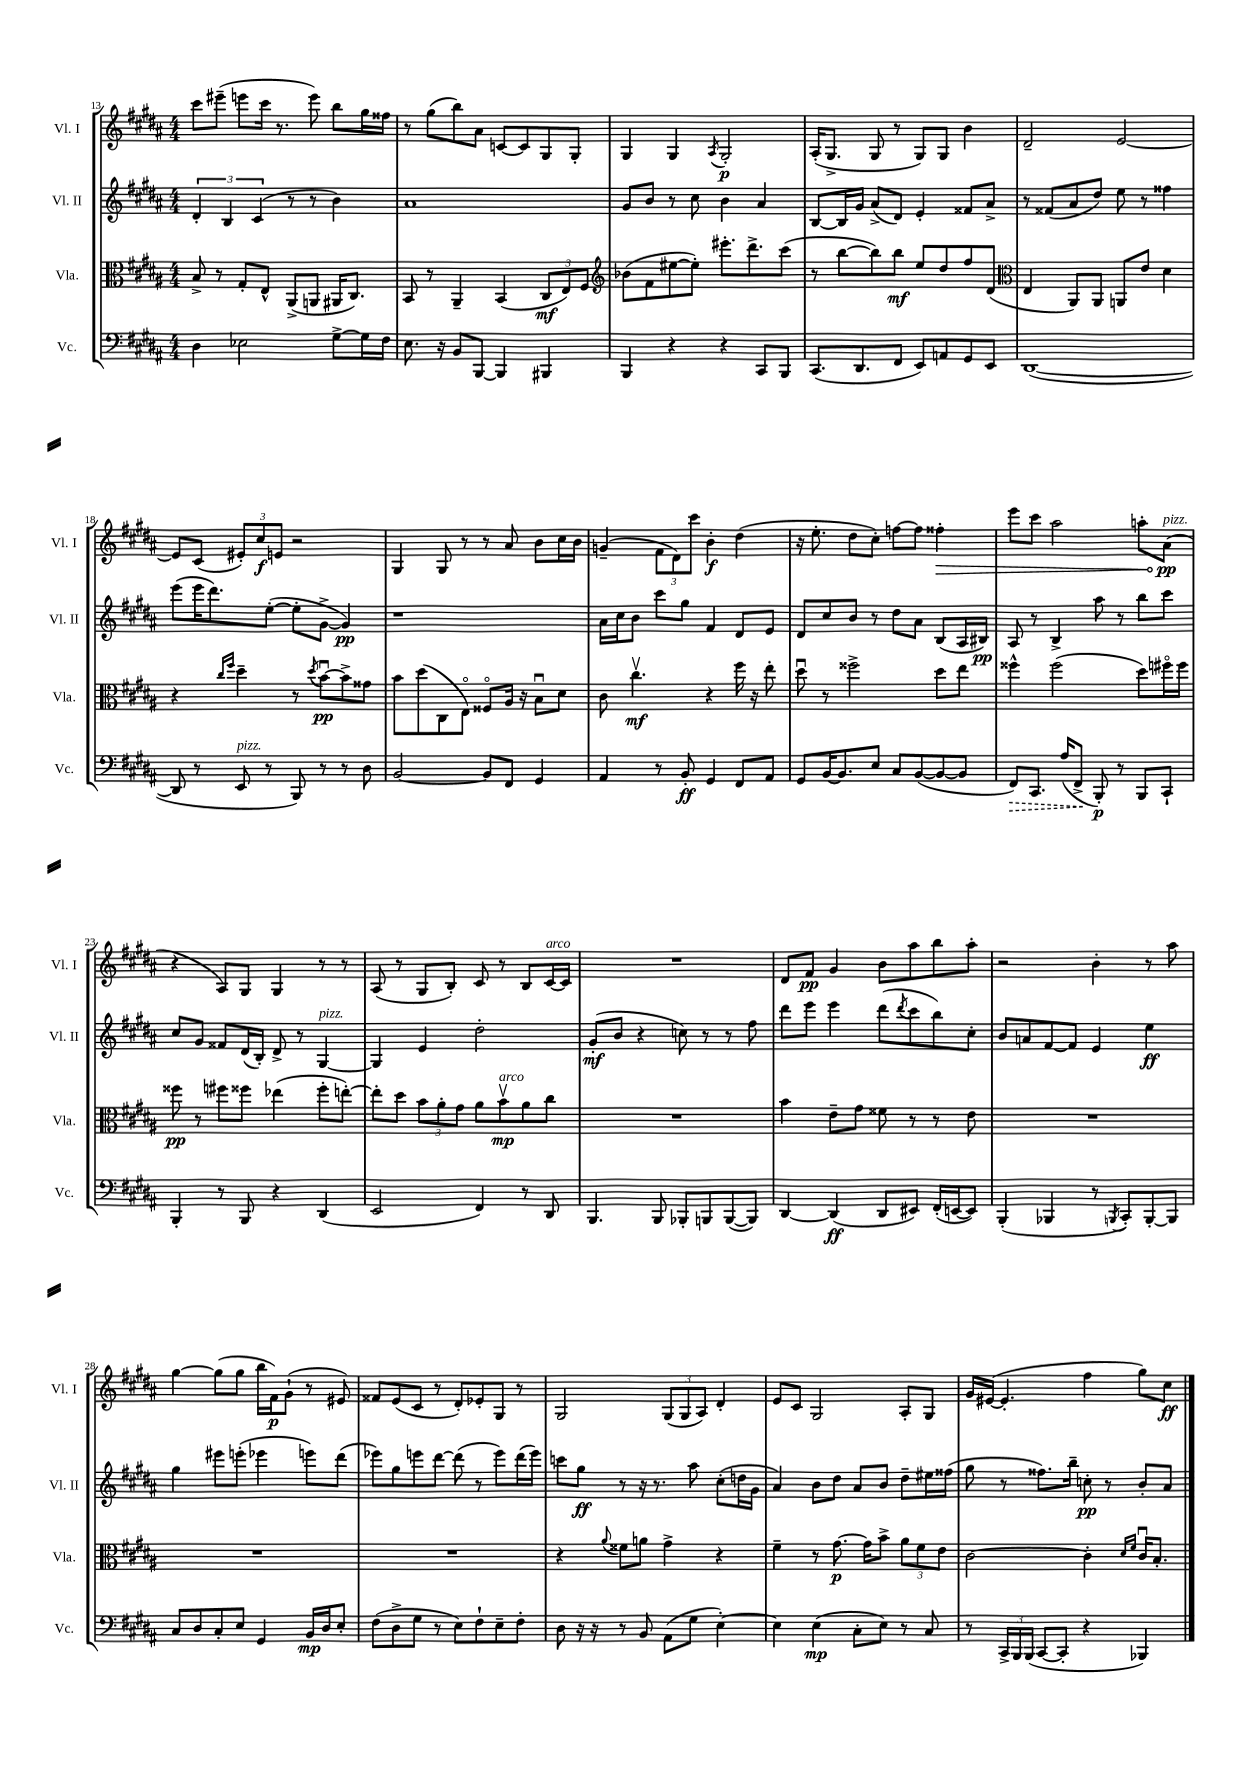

**kern	**dynam	**kern	**dynam	**kern	**dynam	**kern	**dynam
*part4	*part4	*part3	*part3	*part2	*part2	*part1	*part1
*staff4	*staff4	*staff3	*staff3	*staff2	*staff2	*staff1	*staff1
*I"Vc.	*	*I"Vla.	*	*I"Vl. II	*	*I"Vl. I	*
*I'Vc.	*	*I'Vla.	*	*I'Vl. II	*	*I'Vl. I	*
*clefF4	*	*clefC3	*	*clefG2	*	*clefG2	*
*k[f#c#g#d#a#]	*	*k[f#c#g#d#a#]	*	*k[f#c#g#d#a#]	*	*k[f#c#g#d#a#]	*
*M4/4	*	*M4/4	*	*M4/4	*	*M4/4	*
=13	=13	=13	=13	=13	=13	=13	=13
4D#\	.	8B^/	.	6d#'/	.	8ccc#\L	.
.	.	8r	.	.	.	(8eee#X~\J	.
.	.	.	.	6B/	.	.	.
2E-X\	.	8G#'/L	.	.	.	8eeen\L	.
.	.	.	.	(6c#/	.	.	.
.	.	8E^^/J	.	.	.	16ccc#\Jk	.
.	.	.	.	.	.	8.r	.
.	.	(8AA#^/L	.	8r	.	.	.
.	.	8AAn/J	.	8r	.	8eee\)	.
[8G#^\L	.	16AA#X/KL	.	4b\)	.	8bb\L	.
.	.	8.C#/J)	.	.	.	.	.
16G#\L]	.	.	.	.	.	16gg#\L	.
16F#\JJ	.	.	.	.	.	16ff##X\JJ	.
=14	=14	=14	=14	=14	=14	=14	=14
8.E\	.	8BB/	.	1a#	.	8r	.
.	.	8r	.	.	.	(8gg#\L	.
16r	.	.	.	.	.	.	.
8BB/L	.	4AA#~/	.	.	.	8bb\)	.
[8BBB/J	.	.	.	.	.	8a#\J	.
4BBB/]	.	(4BB/	.	.	.	[8cn/L	.
.	.	.	.	.	.	8c/]	.
4BBB#X/	.	12C#/L	mf	.	.	8G#/	.
.	.	12E/)	.	.	.	.	.
.	.	.	.	.	.	8G#'/J	.
.	.	12F#/J	.	.	.	.	.
=15	=15	=15	=15	=15	=15	=15	=15
*	*	*clefG2	*	*	*	*	*
4BBB/	.	(8b-X\L	.	8g#/L	.	4G#/	.
.	.	8f#\	.	8b/J	.	.	.
4r	.	[8ee#X\	.	8r	.	4G#/	.
.	.	8ee#'\J])	.	8cc#\	.	.	.
.	.	.	.	.	.	8qA#/	.
4r	.	8.eee#X'\L	.	4b\	.	2G#'/	p
.	.	8.ddd#^\	.	.	.	.	.
8CC#/L	.	.	.	4a#/	.	.	.
8BBB/J	.	(8ccc#\J	.	.	.	.	.
=16	=16	=16	=16	=16	=16	=16	=16
(8.CC#/L	.	8r	.	[8B/L	.	(16A#'/KL	.
.	.	.	.	.	.	8.G#^/J	.
.	.	[8bb\L	.	16B/L]	.	.	.
8.DD#/	.	.	.	16g#/JJ	.	.	.
.	.	8bb\])	.	(8a#^/L	.	8G#/	.
8FF#/J	.	8bb\J	mf	8d#/J)	.	8r	.
8EE/L)	.	8ee/L	.	4e'/	.	8G#/L)	.
8AAn/	.	8dd#/	.	.	.	8G#/J	.
8GG#/	.	8ff#/	.	8f##X/L	.	4b\	.
8EE/J	.	(8d#/J	.	8a#^/J	.	.	.
=17	=17	=17	=17	=17	=17	=17	=17
*	*	*clefC3	*	*	*	*	*
([1DD#	.	4E/	.	8r	.	2d#~/	.
.	.	.	.	(8f##X/L	.	.	.
.	.	8AA#/L)	.	8a#/	.	.	.
.	.	8AA#/J	.	8dd#/J)	.	.	.
.	.	8AAn/L	.	8ee\	.	[2e/	.
.	.	8e/J	.	8r	.	.	.
.	.	4d#\	.	4ff##X\	.	.	.
!!LO:LB:g=z
=18	=18	=18	=18	=18	=18	=18	=18
8DD#/]	.	4r	.	(8eee\L	.	8e/L]	.
8r	.	.	.	16eee\K	.	(8c#/J	.
.	.	.	.	8.ddd#\)	.	.	.
.	.	16qqcc#/LL	.	.	.	.	.
.	.	16qqff#/JJ	.	.	.	.	.
!LO:TX:a:i:t=pizz.	!	!	!	!	!	!	!
8EE/	.	4dd#~\	.	.	.	12e#X'/L)	.
.	.	.	.	.	.	12cc#/	f
8r	.	.	.	([8ee'\J	.	.	.
.	.	.	.	.	.	12en/J	.
8BBB/)	.	8r	.	8ee'\L]	.	2r	.
.	.	8qdd#/	.	.	.	.	.
8r	.	[8bu\L	pp	[8g#^\J	.	.	.
8r	.	8b^\]	.	4g#/])	pp	.	.
8D#\	.	8g##X\J	.	.	.	.	.
=19	=19	=19	=19	=19	=19	=19	=19
[2BB/	.	8b\L	.	1r	.	4G#/	.
.	.	(8dd#\	.	.	.	.	.
.	.	8C#\	.	.	.	8G#/	.
.	.	8E\J)	.	.	.	8r	.
8BB/L]	.	8F##X/L	.	.	.	8r	.
8FF#/J	.	16A#/Jk	.	.	.	8a#/	.
.	.	16r	.	.	.	.	.
4GG#/	.	8Bu\L	.	.	.	8b\L	.
.	.	8d#\J	.	.	.	16cc#\L	.
.	.	.	.	.	.	16b\JJ	.
=20	=20	=20	=20	=20	=20	=20	=20
4AA#/	.	8c#\	.	16a#\LL	.	(4gn~/	.
.	.	.	.	16cc#\J	.	.	.
.	.	4.cc#v\	mf	8b\J	.	.	.
8r	.	.	.	8ccc#\L	.	12f#\L	.
.	.	.	.	.	.	12d#\)	.
8BB'/	ff	.	.	8gg#\J	.	.	.
.	.	.	.	.	.	12ccc#\J	.
4GG#/	.	4r	.	4f#/	.	4b'\	f
8FF#/L	.	16ff#\	.	8d#/L	.	(4dd#\	.
.	.	16r	.	.	.	.	.
8AA#/J	.	8ee'\	.	8e/J	.	.	.
=21	=21	=21	=21	=21	=21	=21	=21
8GG#/L	.	8dd#u\	.	8d#/L	.	16r	.
.	.	.	.	.	.	8.ee'\	.
[16BB/K	.	8r	.	8cc#/	.	.	.
8.BB/]	.	.	.	.	.	.	.
.	.	2ff##X^\	.	8b/J	.	8dd#\L	.
8E/J	.	.	.	8r	.	8cc#'\J)	.
8C#/L	.	.	.	8dd#\L	.	[8ffn\L	.
([8BB/	.	.	.	8a#\J	.	8ff\J]	.
!	!	!	!	!	!	!	!LO:HP:b
8BB/_	.	8dd#\L	.	(8B/L	.	4ff##X'\	>
8BB/J]	.	8ee\J	.	16A#/L	.	.	.
.	.	.	.	16B#X/JJ)	pp	.	.
=22	=22	=22	=22	=22	=22	=22	=22
!	!LO:HP:b	!	!	!	!	!	!
8FF#/L)	>	4ff##X^^\	.	8A#/	.	8eee\L	.
8.CC#/J	.	.	.	8r	.	8ccc#\J	.
.	.	(2ff##\	.	4B^/	.	2aa#\	.
(16A#/KL	.	.	.	.	.	.	.
8FF#^/J	.	.	.	.	.	.	.
8BBB'/)	] p	.	.	8aa#\	.	.	.
8r	.	.	.	8r	.	.	.
8BBB/L	.	8dd#\L)	.	8bb\L	.	8aan'\L	.
!	!	!	!	!	!	!LO:TX:a:i:t=pizz.	!
8CC#`/J	.	16ff#X\L	.	8ccc#\J	.	(8a#\J	pp
.	.	16ff#\JJ	.	.	.	.	.
.	.	.	.	.	.	.	]
!!LO:LB:g=z
=23	=23	=23	=23	=23	=23	=23	=23
4BBB'/	.	8ff##X\	pp	8cc#/L	.	4r	.
.	.	8r	.	8g#/J	.	.	.
8r	.	8ff#X\L	.	8f##X/L	.	8A#/L)	.
8BBB/	.	8ff##X\J	.	(16d#/L	.	8G#/J	.
.	.	.	.	16B'/JJ)	.	.	.
4r	.	(4ee-X\	.	8d#^/	.	4G#/	.
.	.	.	.	8r	.	.	.
!	!	!	!	!LO:TX:a:i:t=pizz.	!	!	!
(4DD#/	.	8ff##'\L	.	[4G#/	.	8r	.
.	.	[8een'\J)	.	.	.	8r	.
=24	=24	=24	=24	=24	=24	=24	=24
2EE/	.	8ee'\L]	.	4G#/]	.	(8A#/	.
.	.	8dd#\J	.	.	.	8r	.
.	.	12b\L	.	4e/	.	8G#/L	.
.	.	12a#'\	.	.	.	.	.
.	.	.	.	.	.	8B'/J)	.
.	.	12g#\J	.	.	.	.	.
4FF#/)	.	8a#\L	.	2dd#'\	.	8c#/	.
!	!	!LO:TX:a:i:t=arco	!	!	!	!	!
.	.	8bv\	mp	.	.	8r	.
8r	.	8a#\	.	.	.	8B/L	.
!	!	!	!	!	!	!LO:TX:a:i:t=arco	!
8DD#/	.	8cc#\J	.	.	.	[16c#/L	.
.	.	.	.	.	.	16c#/JJ]	.
=25	=25	=25	=25	=25	=25	=25	=25
4.BBB/	.	1r	.	(8g#'/L	mf	1r	.
.	.	.	.	8b/J	.	.	.
.	.	.	.	4r	.	.	.
8BBB/	.	.	.	.	.	.	.
8BBB-X'/L	.	.	.	8ccn\)	.	.	.
8BBBn/	.	.	.	8r	.	.	.
([8BBB/	.	.	.	8r	.	.	.
8BBB/J])	.	.	.	8ff#\	.	.	.
=26	=26	=26	=26	=26	=26	=26	=26
[4DD#/	.	4b\	.	8ddd#\L	.	8d#/L	.
.	.	.	.	8eee\J	.	8f#/J	pp
(4DD#/]	ff	8e~\L	.	4eee\	.	4g#/	.
.	.	8g#\J	.	.	.	.	.
8DD#/L	.	8f##X\	.	(8ddd#\L	.	8b\L	.
.	.	.	.	8qddd#/	.	.	.
8EE#X/J)	.	8r	.	8ccc#\	.	8aa#\	.
(16FF#'/LL	.	8r	.	8bb\)	.	8bb\	.
[16EEn/J	.	.	.	.	.	.	.
8EE/J])	.	8e\	.	8cc#'\J	.	8aa#'\J	.
=27	=27	=27	=27	=27	=27	=27	=27
(4BBB'/	.	1r	.	8b/L	.	2r	.
.	.	.	.	8an/	.	.	.
4BBB-X/	.	.	.	[8f#/	.	.	.
.	.	.	.	8f#/J]	.	.	.
8r	.	.	.	4e/	.	4b'\	.
8qBBBn/	.	.	.	.	.	.	.
8CC#'/L)	.	.	.	.	.	.	.
[8BBB'/	.	.	.	4ee\	ff	8r	.
8BBB/J]	.	.	.	.	.	8aa#\	.
!!LO:LB:g=z
=28	=28	=28	=28	=28	=28	=28	=28
8C#/L	.	1r	.	4gg#\	.	[4gg#\	.
8D#/	.	.	.	.	.	.	.
8C#'/	.	.	.	8eee#X\L	.	(8gg#\L]	.
8E/J	.	.	.	(8eeen'\J	.	8gg#\J	.
4GG#/	.	.	.	4eee-X\	.	16bb\LL	.
.	.	.	.	.	.	16f#\J)	p
.	.	.	.	.	.	(8g#`\J	.
16BB/LL	mp	.	.	8eeen\L)	.	8r	.
16D#/J	.	.	.	.	.	.	.
8E'/J	.	.	.	(8ddd#\J	.	8e#X/)	.
=29	=29	=29	=29	=29	=29	=29	=29
(8F#\L	.	1r	.	8eee-X\L)	.	8f##X/L	.
8D#^\	.	.	.	8gg#\	.	(8e/	.
8G#\J	.	.	.	8eeen\	.	8c#/J	.
8r	.	.	.	[8ddd#\J	.	8r	.
8E\L)	.	.	.	(8ddd#\]	.	8d#'/L)	.
8F#`\	.	.	.	8r	.	8e-X'/	.
8E~\	.	.	.	8eee\L)	.	8G#/J	.
8F#'\J	.	.	.	(16ddd#\L	.	8r	.
.	.	.	.	16eee\JJ)	.	.	.
=30	=30	=30	=30	=30	=30	=30	=30
8D#\	.	4r	.	8cccn\L	.	2G#/	.
16r	.	.	.	8gg#\J	ff	.	.
16r	.	.	.	.	.	.	.
.	.	8qqa#/	.	.	.	.	.
8r	.	8f##X\L	.	8r	.	.	.
8BB/	.	8an\J	.	16r	.	.	.
.	.	.	.	8.r	.	.	.
(8AA#\L	.	4g#^\	.	.	.	(12G#/L	.
.	.	.	.	.	.	12G#/	.
8G#\J	.	.	.	8aa#\	.	.	.
.	.	.	.	.	.	12A#/J)	.
[4E'\)	.	4r	.	(8cc#'\L	.	4d#'/	.
.	.	.	.	16ddn\L	.	.	.
.	.	.	.	16g#\JJ	.	.	.
=31	=31	=31	=31	=31	=31	=31	=31
4E\]	.	4f#~\	.	4a#/)	.	8e/L	.
.	.	.	.	.	.	8c#/J	.
(4E\	mp	8r	.	8b\L	.	2G#/	.
.	.	[8.g#\	p	8dd#\J	.	.	.
8C#'\L	.	.	.	8a#/L	.	.	.
.	.	16g#\KL]	.	.	.	.	.
8E\J)	.	8b^\J	.	8b/J	.	.	.
8r	.	12a#\L	.	8dd#~\L	.	8A#'/L	.
.	.	12f#\	.	.	.	.	.
8C#/	.	.	.	16ee#X\L	.	8G#/J	.
.	.	12e\J	.	.	.	.	.
.	.	.	.	(16ff##X\JJ	.	.	.
=32	=32	=32	=32	=32	=32	=32	=32
8r	.	[2c#\	.	8gg#\	.	16g#/LL	.
.	.	.	.	.	.	([16e#X/JJ	.
24CC#^/LL	.	.	.	8r	.	4.e#'/]	.
24BBB/	.	.	.	.	.	.	.
(24BBB/JJ	.	.	.	.	.	.	.
[8CC#/L	.	.	.	8.ff##X\L)	.	.	.
8CC#'/J]	.	.	.	.	.	.	.
.	.	.	.	16bb~\Jk	.	.	.
4r	.	4c#'\]	.	8ccn'\	pp	4ff#\	.
.	.	.	.	8r	.	.	.
.	.	16qqd#/LL	.	.	.	.	.
.	.	16qqf#/JJ	.	.	.	.	.
4BBB-X/)	.	16c#u/KL	.	8b'/L	.	8gg#\L)	.
.	.	8.B'/J	.	.	.	.	.
.	.	.	.	8a#/J	.	8cc#\J	ff
==	==	==	==	==	==	==	==
*-	*-	*-	*-	*-	*-	*-	*-
